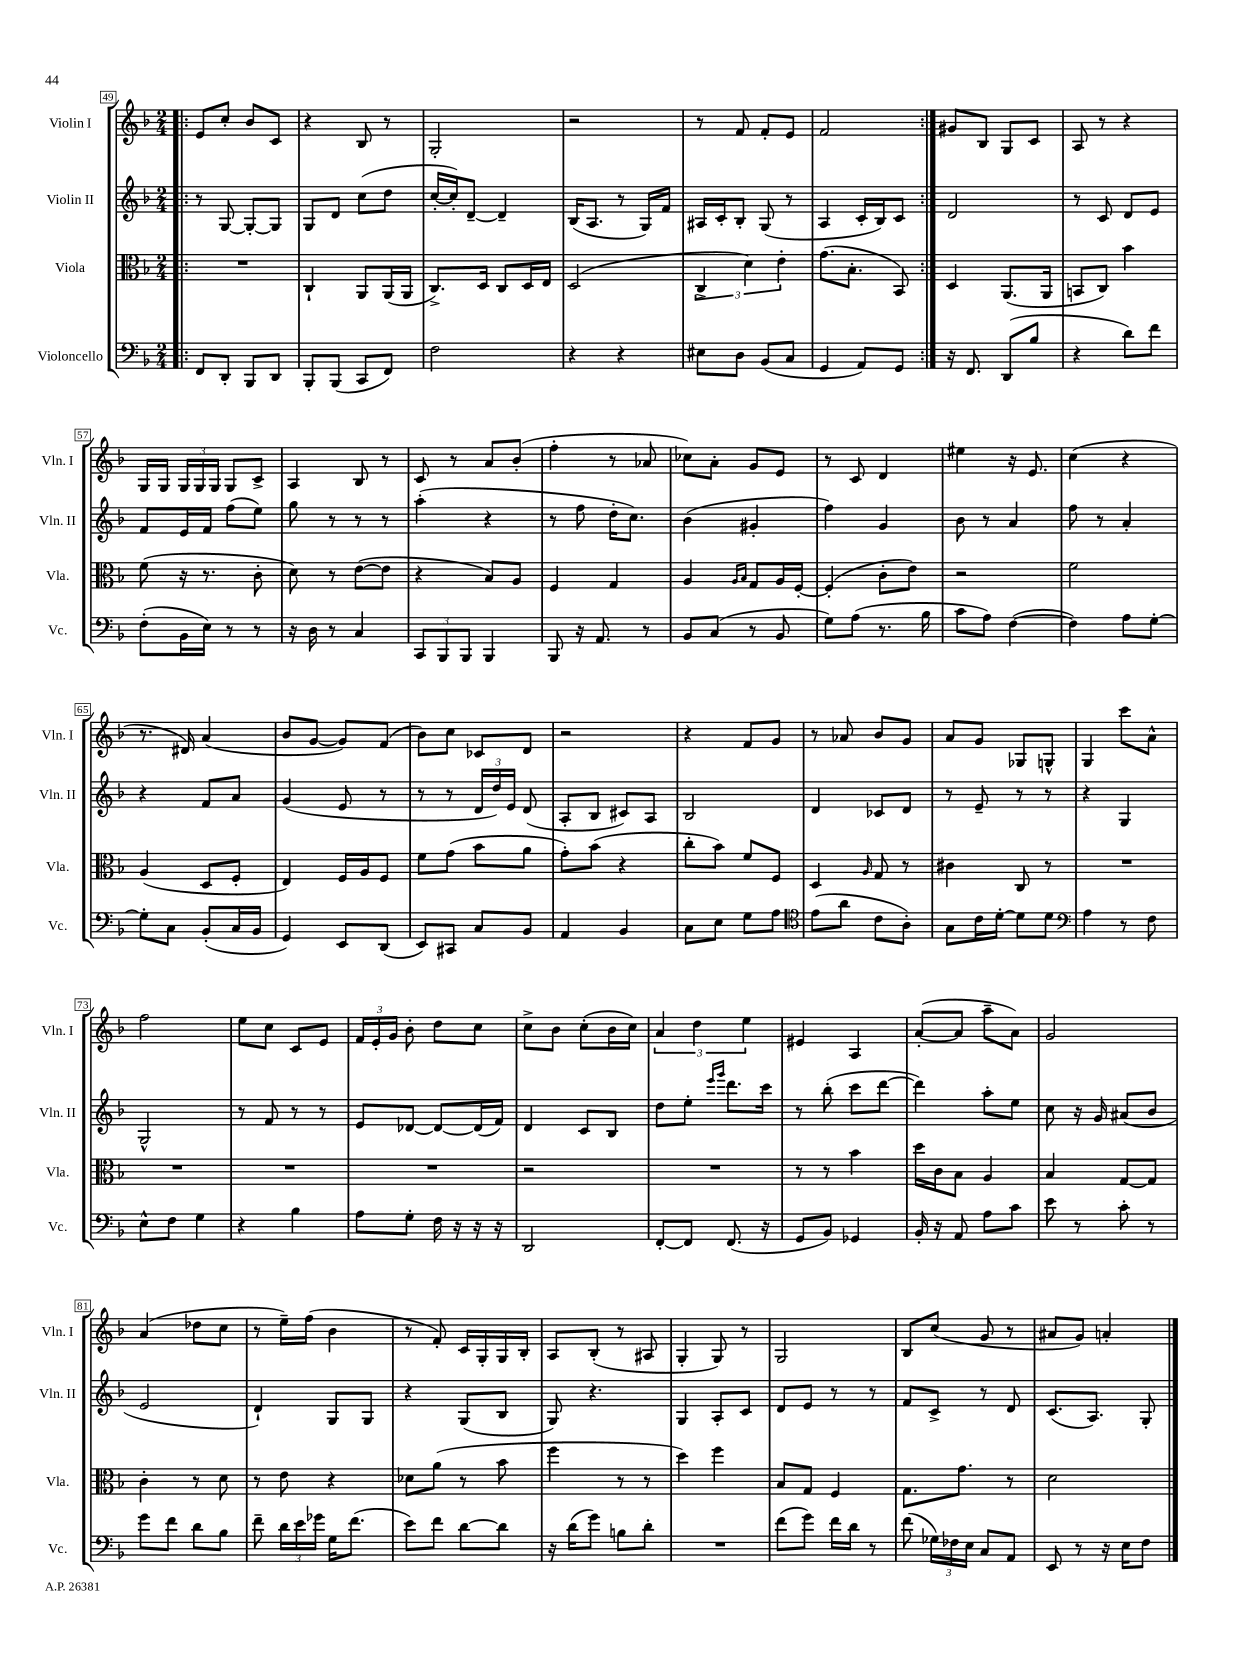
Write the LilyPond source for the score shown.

<<
\new StaffGroup <<
\new Staff = "s0" \with { instrumentName = "Violin I" shortInstrumentName = "Vln. I" } {
    \clef treble \key f \major \numericTimeSignature \time 2/4
    \autoBeamOff \repeat volta 2 { \bar ".|:" e'8[ c''8]-. bes'8[ c'8] |
    r4 bes8 r8 |
    g2-. |
    r2 |
    r8 f'8 f'8[-. e'8] |
    f'2 | }
    gis'8[ bes8] g8[ c'8] |
    a8 r8 r4 |
    g16[ g16] \tuplet 3/2 { g16[ g16 g16] } g8[ c'8]-> |
    a4 bes8 r8 |
    c'8 r8 a'8[ bes'8]-.( |
    f''4-. r8 aes'8 |
    ces''8[) a'8]-. g'8[ e'8] |
    r8 c'8 d'4 |
    eis''4 r16 e'8. |
    c''4( r4 |
    r8. dis'16) a'4( |
    bes'8[ g'8]~ g'8[) f'8]( |
    bes'8[) c''8] ces'8[ d'8] |
    r2 |
    r4 f'8[ g'8] |
    r8 aes'8 bes'8[ g'8] |
    a'8[ g'8] ges8[ g8]-^ |
    g4 c'''8[ a'8]-^ |
    f''2 |
    e''8[ c''8] c'8[ e'8] |
    \tuplet 3/2 { f'16[ e'16-. g'16] } bes'8-. d''8[ c''8] |
    c''8[-> bes'8] c''8[-.( bes'16 c''16]) |
    \tuplet 3/2 { a'4 d''4 e''4 } |
    eis'4 a4 |
    a'8[~-.( a'8] a''8[-- a'8]) |
    g'2 |
    a'4( des''8[ c''8] |
    r8 e''16[--) f''16]( bes'4 |
    r8 f'8-.) c'16[ g16-. g16 bes16]-. |
    a8[ bes8]-.( r8 ais8 |
    g4-. g8) r8 |
    g2 |
    bes8[ c''8]( g'8 r8 |
    ais'8[ g'8]) a'4-. \bar "|." |
}
\new Staff = "s1" \with { instrumentName = "Violin II" shortInstrumentName = "Vln. II" } {
    \clef treble \key f \major \numericTimeSignature \time 2/4
    \autoBeamOff \repeat volta 2 { \bar ".|:" r8 g8~ g8[~-. g8] |
    g8[ d'8] c''8[( d''8] |
    c''16[~-. c''16-.) d'8]~-- d'4-- |
    bes16[( a8.] r8 g16[) f'16] |
    ais16[ c'16-. bes8]-. g8( r8 |
    a4 c'16[-. bes16) c'8] | }
    d'2 |
    r8 c'8 d'8[ e'8] |
    f'8[ e'16 f'16] f''8[( e''8]) |
    g''8 r8 r8 r8 |
    a''4-.( r4 |
    r8 f''8 d''16[-. c''8.]) |
    bes'4( gis'4-. |
    f''4) g'4 |
    bes'8 r8 a'4 |
    f''8 r8 a'4-. |
    r4 f'8[ a'8] |
    g'4( e'8 r8 |
    r8 r8 \tuplet 3/2 { d'16[ d''16) e'16] } d'8( |
    a8[-. bes8] cis'8[) a8] |
    bes2 |
    d'4 ces'8[ d'8] |
    r8 e'8-- r8 r8 |
    r4 g4 |
    g2-^ |
    r8 f'8 r8 r8 |
    e'8[ des'8]~ des'8[~ des'16( f'16]) |
    d'4 c'8[ bes8] |
    d''8[ e''8]-. \grace { e'''16[ g'''16] } d'''8.[ c'''16] |
    r8 bes''8-.( c'''8[ d'''8]~ |
    d'''4) a''8[-. e''8] |
    c''8 r16 g'16 ais'8[( bes'8] |
    e'2 |
    d'4-!) g8[ g8] |
    r4 g8[( bes8] |
    g8) r4. |
    g4 a8[-. c'8] |
    d'8[ e'8] r8 r8 |
    f'8[ c'8]-> r8 d'8 |
    c'8.[( a8.]) g8-. \bar "|." |
}
\new Staff = "s2" \with { instrumentName = "Viola" shortInstrumentName = "Vla." } {
    \clef alto \key f \major \numericTimeSignature \time 2/4
    \autoBeamOff \repeat volta 2 { \bar ".|:" R2 |
    c4-! a,8[ a,16( a,16] |
    c8.[->) d16] c8[ d16 e16] |
    d2( |
    \tuplet 3/2 { c4-> d'4) e'4-. } |
    g'8.[( bes8.]-. bes,8) | }
    d4 a,8.[( a,16] |
    b,8[ c8]) bes'4 |
    f'8( r16 r8. c'8-. |
    d'8) r8 e'8[~( e'8] |
    r4 bes8[) a8] |
    f4 g4 |
    a4 \grace { a16[ bes16] } g8[ a16 f16]~-. |
    f4-.( c'8[-. e'8]) |
    r2 |
    f'2 |
    a4( d8[ f8]-. |
    e4) f16[ a16 f8] |
    f'8[ g'8]( bes'8[ a'8] |
    g'8[-.) bes'8]( r4 |
    c''8[-. bes'8]) f'8[ f8] |
    d4 \grace { a16 } g8 r8 |
    cis'4 c8 r8 |
    R2 |
    R2 |
    R2 |
    R2 |
    r2 |
    R2 |
    r8 r8 bes'4 |
    d''16[ c'16 bes8] a4 |
    bes4 g8[~ g8] |
    c'4-. r8 d'8 |
    r8 e'8 r4 |
    des'8[ a'8]( r8 bes'8 |
    f''4 r8 r8 |
    d''4) f''4 |
    bes8[ g8] f4 |
    g8.[ g'8.] r8 |
    d'2 \bar "|." |
}
\new Staff = "s3" \with { instrumentName = "Violoncello" shortInstrumentName = "Vc." } {
    \clef bass \key f \major \numericTimeSignature \time 2/4
    \autoBeamOff \repeat volta 2 { \bar ".|:" f,8[ d,8]-. bes,,8[ d,8] |
    bes,,8[-. bes,,8]( c,8[ f,8]) |
    f2 |
    r4 r4 |
    eis8[ d8] bes,8[( c8] |
    g,4 a,8[) g,8] | }
    r16 f,8. d,8[( bes8] |
    r4 d'8[) f'8] |
    f8[-.( bes,16 e16]) r8 r8 |
    r16 d16 r8 c4 |
    \tuplet 3/2 { c,8[ bes,,8 bes,,8] } bes,,4 |
    bes,,8 r16 a,8. r8 |
    bes,8[ c8]( r8 bes,8 |
    g8[) a8]( r8. bes16 |
    c'8[ a8]) f4~( |
    f4) a8[ g8]~-. |
    g8[-. c8] bes,8[-.( c16 bes,16] |
    g,4) e,8[ d,8]( |
    e,8[) cis,8] c8[ bes,8] |
    a,4 bes,4 |
    c8[ e8] g8[ a8] |
    \clef tenor e'8[( a'8] c'8[ a8]-.) |
    g8[ c'16 d'16]~-. d'8[ d'8] |
    \clef bass a4 r8 f8 |
    e8[-^ f8] g4 |
    r4 bes4 |
    a8[ g8]-. f16 r16 r16 r16 |
    d,2 |
    f,8[~-. f,8] f,8.( r16 |
    g,8[ bes,8]) ges,4 |
    bes,16-. r16 a,8 a8[ c'8] |
    e'8 r8 c'8-. r8 |
    g'8[ f'8] d'8[ bes8] |
    f'8-- \tuplet 3/2 { d'16[ e'16 ges'16] } g16[ f'8.]( |
    e'8[) f'8] d'8[~ d'8] |
    r16 d'16[( g'8]) b8[ d'8]-. |
    R2 |
    f'8[( g'8]) f'16[ d'16] r8 |
    f'8( \tuplet 3/2 { ges16[) fes16 e16] } c8[ a,8] |
    e,8 r8 r16 e16[ f8] \bar "|." |
}
>>
>>
\layout { \context { \Score currentBarNumber = #49 \override BarNumber.stencil = #(make-stencil-boxer 0.1 0.3 ly:text-interface::print) } }
